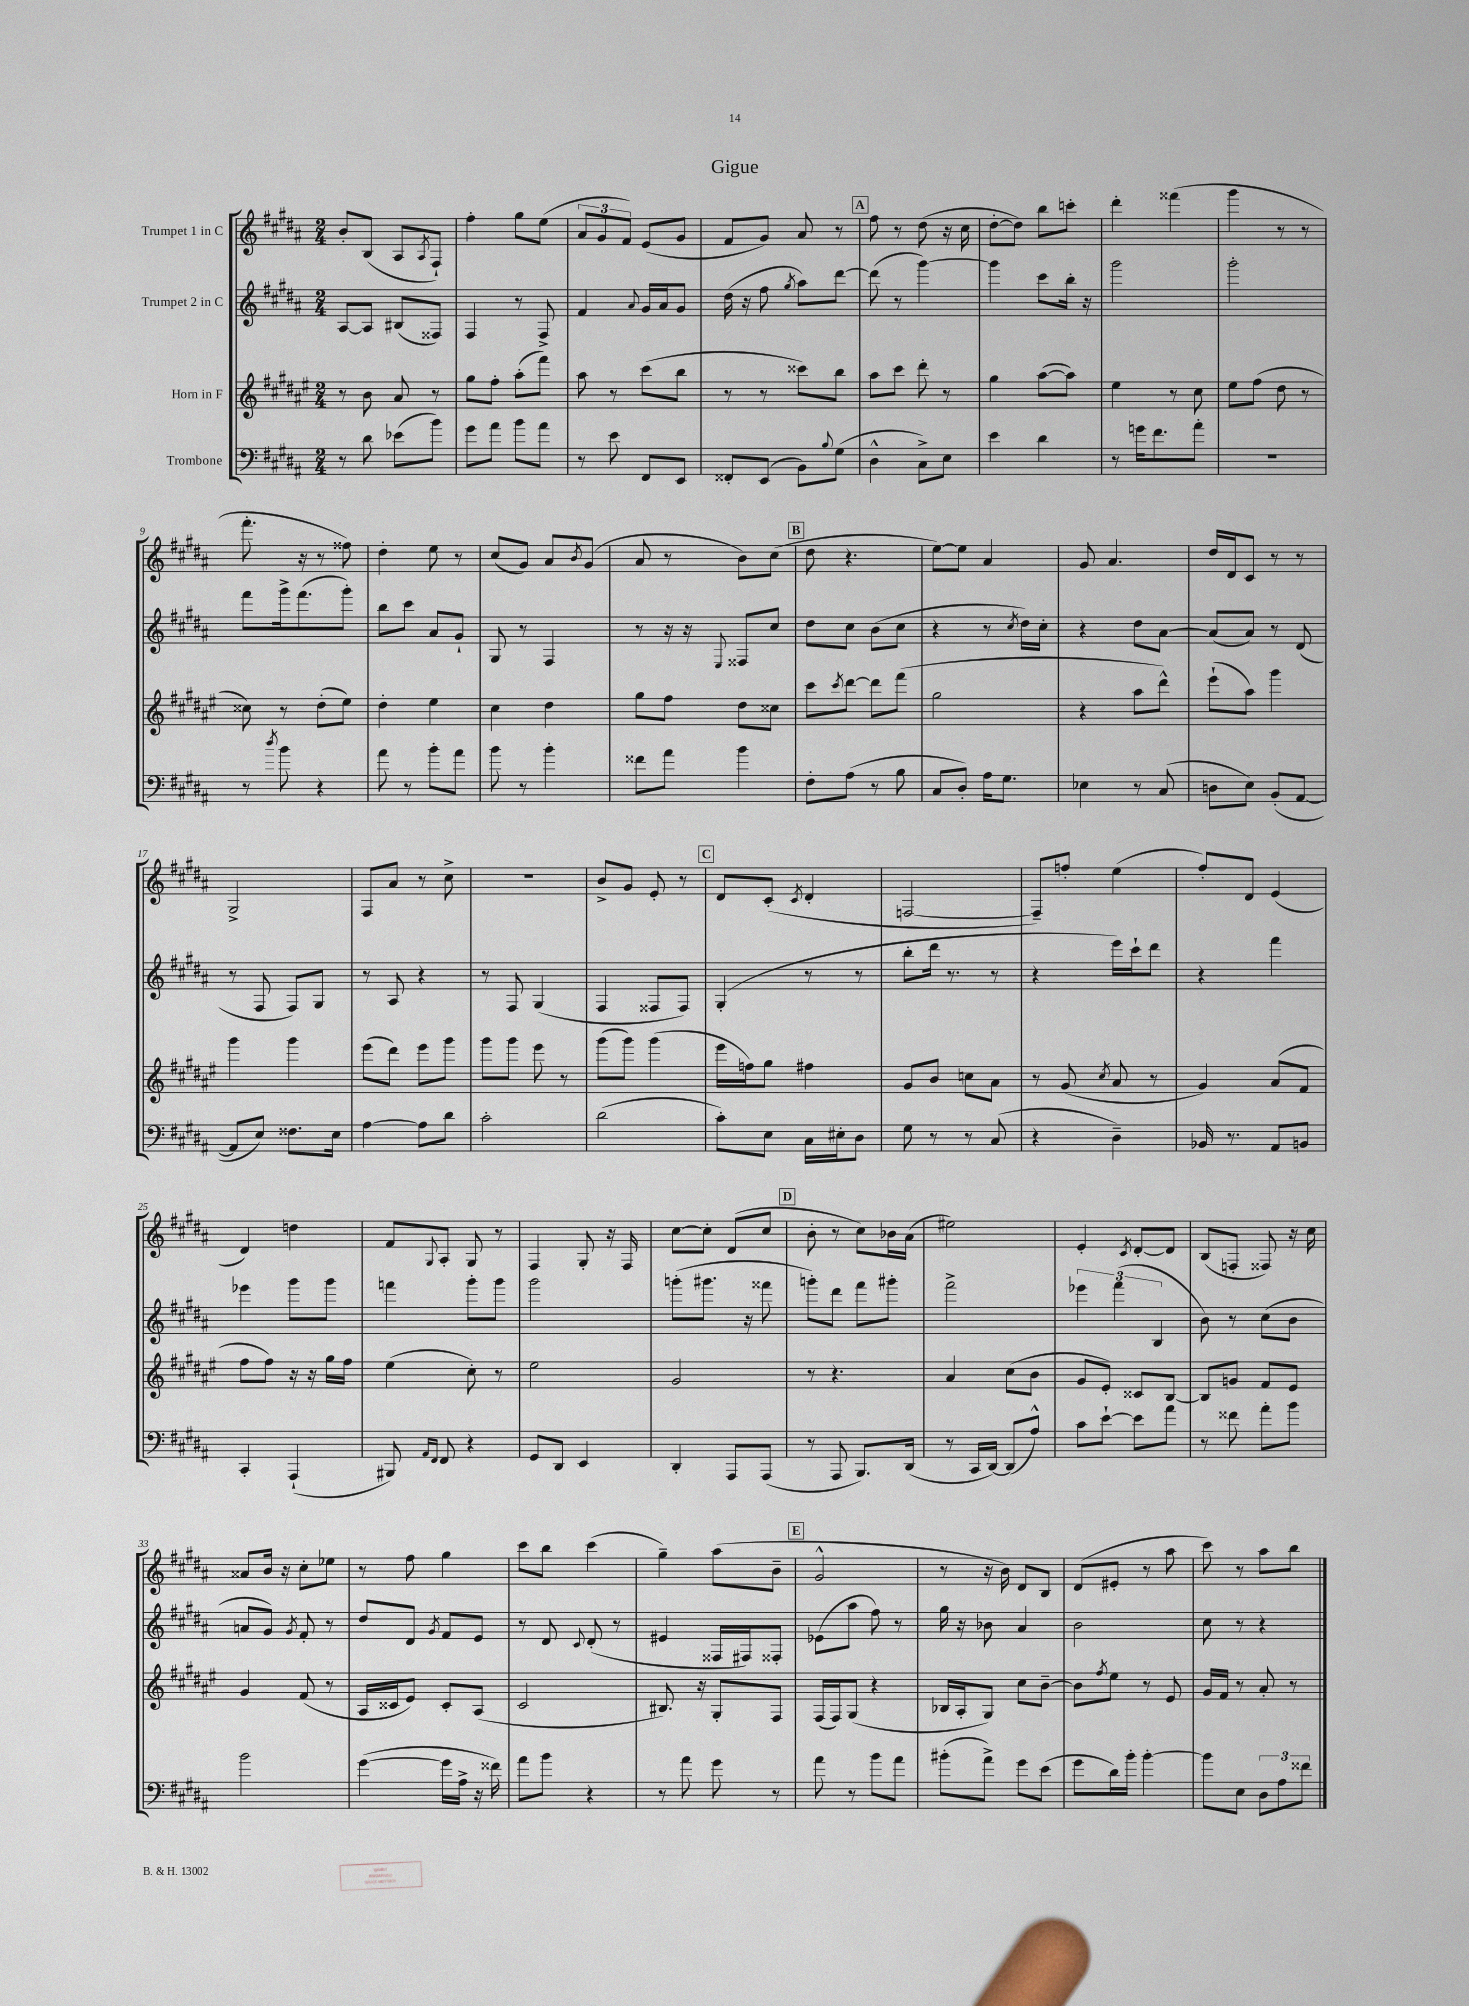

**kern	**kern	**kern	**kern
*part4	*part3	*part2	*part1
*staff4	*staff3	*staff2	*staff1
*I"Trombone	*I"Horn in F	*I"Trumpet 2 in C	*I"Trumpet 1 in C
*clefF4	*clefG2	*clefG2	*clefG2
*k[f#c#g#d#a#]	*k[f#c#g#d#a#e#]	*k[f#c#g#d#a#]	*k[f#c#g#d#a#]
*M2/4	*M2/4	*M2/4	*M2/4
=1	=1	=1	=1
8r	8r	[8A#/L	8b'/L
8d#\	8b\	8A#/J]	(8B/J
(8e-X\L	8a#/	(8B#X/L	8A#/L
.	.	.	8qA#/
8b\J)	8r	8F##X/J)	8F#`/J)
=2	=2	=2	=2
8g#\L	8gg#\L	4F#/	4ff#'\
8a#\J	8ff#'\J	.	.
8b\L	(8aa#'\L	8r	8gg#\L
8a#\J	8fff#\J)	8F#^/	(8ee\J
=3	=3	=3	=3
8r	8aa#\	4f#/	12a#/L
.	.	.	12g#/
8e\	8r	.	.
.	.	.	12f#/J)
.	.	8qqa#/	.
8FF#/L	(8ccc#\L	16g#/LL	(8e/L
.	.	16a#/J	.
8EE/J	8bb\J	8g#/J	8g#/J
=4	=4	=4	=4
8FF##X'/L	8r	(16dd#\	8f#/L
.	.	16r	.
(8EE/J	8r	8ff#\	8g#/J)
.	.	8qgg#/	.
8BB\L)	8ccc##X\L)	8aa#\L)	8a#/
8qqB/	.	.	.
(8G#\J	8bb\J	[8ddd#\J	8r
!!LO:REH:place=s1:t=A
=5	=5	=5	=5
4D#^^\	8aa#\L	(8ddd#\]	8ff#\
.	8ccc#\J	8r	8r
8C#^\L)	8ddd#'\	[4ggg#\)	(8dd#\
8E\J	8r	.	16r
.	.	.	16cc#\
=6	=6	=6	=6
4e\	4gg#\	4ggg#\]	[8dd#'\L
.	.	.	8dd#\J])
4d#\	([8aa#\L	8ccc#\L	8bb\L
.	8aa#\J])	16bb'\Jk	8cccn'\J
.	.	16r	.
=7	=7	=7	=7
8r	4ee#\	2ggg#\	4ddd#'\
16gn\KL	.	.	.
8.f#\	.	.	.
.	8r	.	(4fff##X\
8a#'\J	8cc#\	.	.
=8	=8	=8	=8
2r	8ee#\L	2ggg#'\	4ggg#\
.	(8ff#\J	.	.
.	8dd#\	.	8r
.	8r	.	8r
!!LO:LB:g=z
=9	=9	=9	=9
8r	8cc##X\)	8fff#\L	8.fff#'\
8qdd#/	.	.	.
8b\	8r	16ggg#^\k	.
.	.	(8.fff#\	16r
4r	(8dd#'\L	.	8r
.	8ee#\J)	8ggg#'\J)	8ff##X\)
=10	=10	=10	=10
8a#\	4dd#'\	8bb\L	4dd#'\
8r	.	8ccc#\J	.
8b'\L	4ee#\	8a#/L	8ee\
8a#\J	.	8g#`/J	8r
=11	=11	=11	=11
8b\	4cc#\	8G#/	(8cc#/L
8r	.	8r	8g#/J)
4b'\	4dd#\	4F#/	8a#/L
.	.	.	8qb/
.	.	.	(8g#/J
=12	=12	=12	=12
8f##X\L	8gg#\L	8r	8a#/
8a#\J	8ff#\J	16r	8r
.	.	16r	.
.	.	8qqE/	.
4b\	8dd#\L	8F##X/L	8b\L)
.	8cc##X\J	8cc#/J	(8cc#\J
!!LO:REH:place=s1:t=B
=13	=13	=13	=13
8F#'\L	8ccc#\L	8dd#\L	8dd#\
.	8qccc#/	.	.
(8A#\J	[8ddd#\J	8cc#\J	4.r
8r	8ddd#\L]	(8b\L	.
8B\	(8fff#\J	8cc#\J	.
=14	=14	=14	=14
8C#/L	2gg#\	4r	[8ee\L)
8D#'/J)	.	.	8ee\J]
16A#\KL	.	8r	4a#/
8.G#\J	.	.	.
.	.	8qcc#/	.
.	.	16dd#\LL)	.
.	.	16cc#'\JJ	.
=15	=15	=15	=15
4E-X\	4r	4r	8g#/
.	.	.	4.a#/
8r	8aa#\L	8dd#\L	.
(8C#/	8ddd#^^\J)	[8a#\J	.
=16	=16	=16	=16
8Dn\L	(8eee#`\L	(8a#/L]	16dd#/LL
.	.	.	16d#/J
8E\J)	8aa#\J)	8a#/J)	8c#/J
(8BB'/L	4ggg#\	8r	8r
[8AA#/J	.	(8d#/	8r
!!LO:LB:g=z
=17	=17	=17	=17
8AA#/L]	4ggg#\	8r	2G#^/
8E/J)	.	8F#/	.
8.F##X\L	4ggg#\	8F#/L)	.
.	.	8G#/J	.
16E\Jk	.	.	.
=18	=18	=18	=18
[4A#\	(8eee#\L	8r	8F#/L
.	8ddd#\J)	8A#/	8a#/J
8A#\L]	8eee#\L	4r	8r
8d#\J	8ggg#\J	.	8cc#^\
=19	=19	=19	=19
2c#'\	8ggg#\L	8r	2r
.	8ggg#\J	8F#/	.
.	8eee#\	(4G#/	.
.	8r	.	.
=20	=20	=20	=20
(2d#\	(8ggg#\L	4F#/	8b^/L
.	8ggg#\J)	.	8g#/J
.	(4ggg#\	8F##X/L	8e'/
.	.	8F##/J)	8r
!!LO:REH:place=s1:t=C
=21	=21	=21	=21
8c#'\L)	16eee#\LL	(4G#'/	8d#/L
.	16ffn\J)	.	.
8E\J	8gg#\J	.	(8c#'/J
.	.	.	8qc#/
16C#\LL	4ff#X\	8r	4d#'/
16E#X'\J	.	.	.
8D#\J	.	8r	.
=22	=22	=22	=22
8G#\	8g#/L	8bb'\L	[2Fn/
8r	8b/J	16ddd#\Jk	.
.	.	8.r	.
8r	8ccn\L	.	.
(8C#/	8a#\J	8r	.
=23	=23	=23	=23
4r	8r	4r	8F~/L])
.	(8g#/	.	8ffn'/J
.	8qcc#/	.	.
4D#~\)	8a#/	16eee\LL)	(4ee\
.	.	16ccc#`\J	.
.	8r	8ddd#\J	.
=24	=24	=24	=24
16BB-X/	4g#/)	4r	8ff#'/L)
8.r	.	.	.
.	.	.	8d#/J
8AA#/L	(8a#/L	4fff#\	(4e/
8BBn/J	8f#/J	.	.
!!LO:LB:g=z
=25	=25	=25	=25
4CC#'/	8ff#\L	4eee-X\	4d#/)
.	8ff#\J)	.	.
(4AAA#`/	16r	8ggg#\L	4ddn\
.	16r	.	.
.	16gg#\LL	8ggg#\J	.
.	16ff#\JJ	.	.
=26	=26	=26	=26
8BBB#X/)	(4ee#\	4fffn\	8f#/L
16qqAA#/LL	.	.	.
16qqFF#/JJ	.	.	8qqG#/
8FF#/	.	.	8A#'/J
4r	8cc#'\)	8ggg#'\L	8G#/
.	8r	8ggg#\J	8r
=27	=27	=27	=27
8GG#/L	2ee#\	2ggg#\	4F#/
8DD#/J	.	.	.
4EE/	.	.	8G#'/
.	.	.	16r
.	.	.	16F#/
=28	=28	=28	=28
4DD#'/	2g#/	(8gggn'\L	[8cc#\L
.	.	8.ggg#X\J	8cc#'\J]
8AAA#/L	.	.	(8d#/L
.	.	16r	.
(8AAA#/J	.	8fff##X\	8cc#/J
!!LO:REH:place=s1:t=D
=29	=29	=29	=29
8r	8r	8gggn'\L)	8b'\
8AAA#/	4.r	8ddd#\J	8r
8.BBB/L)	.	8fff#\L	8cc#\L)
.	.	8ggg#X'\J	16b-X\L
(16DD#/Jk	.	.	(16a#\JJ
=30	=30	=30	=30
8r	4a#/	2fff#^\	2ee#X\)
16CC#/LL	.	.	.
[16DD#/JJ)	.	.	.
(8DD#/L]	(8cc#\L	.	.
8A#^^/J)	8b\J	.	.
=31	=31	=31	=31
8c#\L	8g#/L	6eee-X\	4e'/
[8e`\J	8e#'/J)	.	.
.	.	(6fff#\	.
.	.	.	8qc#/
8e\L]	8c##X/L	.	[8d#'/L
.	.	6B/	.
8a#\J	[8B/J	.	8d#/J]
=32	=32	=32	=32
8r	8B/L]	8b\)	(8B/L
8f##X\	8gn/J	8r	8Fn'/J
8a#'\L	8f#/L	(8cc#\L	8F##X/)
8b\J	8e#/J	8b\J	16r
.	.	.	16cc#\
!!LO:LB:g=z
=33	=33	=33	=33
2b\	4g#/	8an/L	8a##X/L
.	.	8g#/J)	16b/Jk
.	.	.	16r
.	.	8qg#/	.
.	(8f#/	8f#'/	8cc#'\L
.	8r	8r	8ee-X\J
=34	=34	=34	=34
([4g#\	16A#/LL	8dd#/L	8r
.	16c##X/J	.	.
.	8e#/J)	8d#/J	8ff#\
.	.	8qg#/	.
16g#\LL]	8c##'/L	8f#/L	4gg#\
16A#^\JJ	.	.	.
16r	(8A#/J	8e/J	.
16f##X\)	.	.	.
=35	=35	=35	=35
8a#\L	2c#/	8r	8ccc#\L
8b\J	.	8d#/	8bb\J
.	.	8qqc#/	.
4r	.	(8d#'/	(4ccc#\
.	.	8r	.
=36	=36	=36	=36
8r	8.B#X/)	4e#X/	4gg#~\)
8a#\	.	.	.
.	16r	.	.
8g#\	8G#'/L	16F##X/LL	(8aa#\L
.	.	16F#X/J)	.
8r	8F#/J	8F##X'/J	8b~\J
!!LO:REH:place=s1:t=E
=37	=37	=37	=37
8a#\	(16F#/LL	(8e-X\L	2g#^^/
.	16F#/J)	.	.
8r	(8G#/J	8aa#\J	.
8b\L	4r	8ff#\)	.
8a#\J	.	8r	.
=38	=38	=38	=38
(8b#X'\L	16B-X/LL	16gg#\	8r
.	16A#'/J	16r	.
8a#^\J)	8G#/J)	8b-X\	16r
.	.	.	16b\)
8g#\L	8cc#\L	4a#/	8d#/L
(8e\J	[8b~\J	.	8B/J
=39	=39	=39	=39
8g#\L	8b\L]	2b\	(8d#/L
.	8qff#/	.	.
16d#\L)	8ee#\J	.	8e#X'/J
16b'\JJ	.	.	.
[4b'\	8r	.	8r
.	8e#/	.	8aa#\
=40	=40	=40	=40
8b\L]	16g#/LL	8cc#\	8ccc#\)
.	16f#/JJ	.	.
8E\J	8r	8r	8r
12D#\L	8a#'/	4r	8aa#\L
12A#\	.	.	.
.	8r	.	8bb\J
12f##X\J	.	.	.
==	==	==	==
*-	*-	*-	*-
